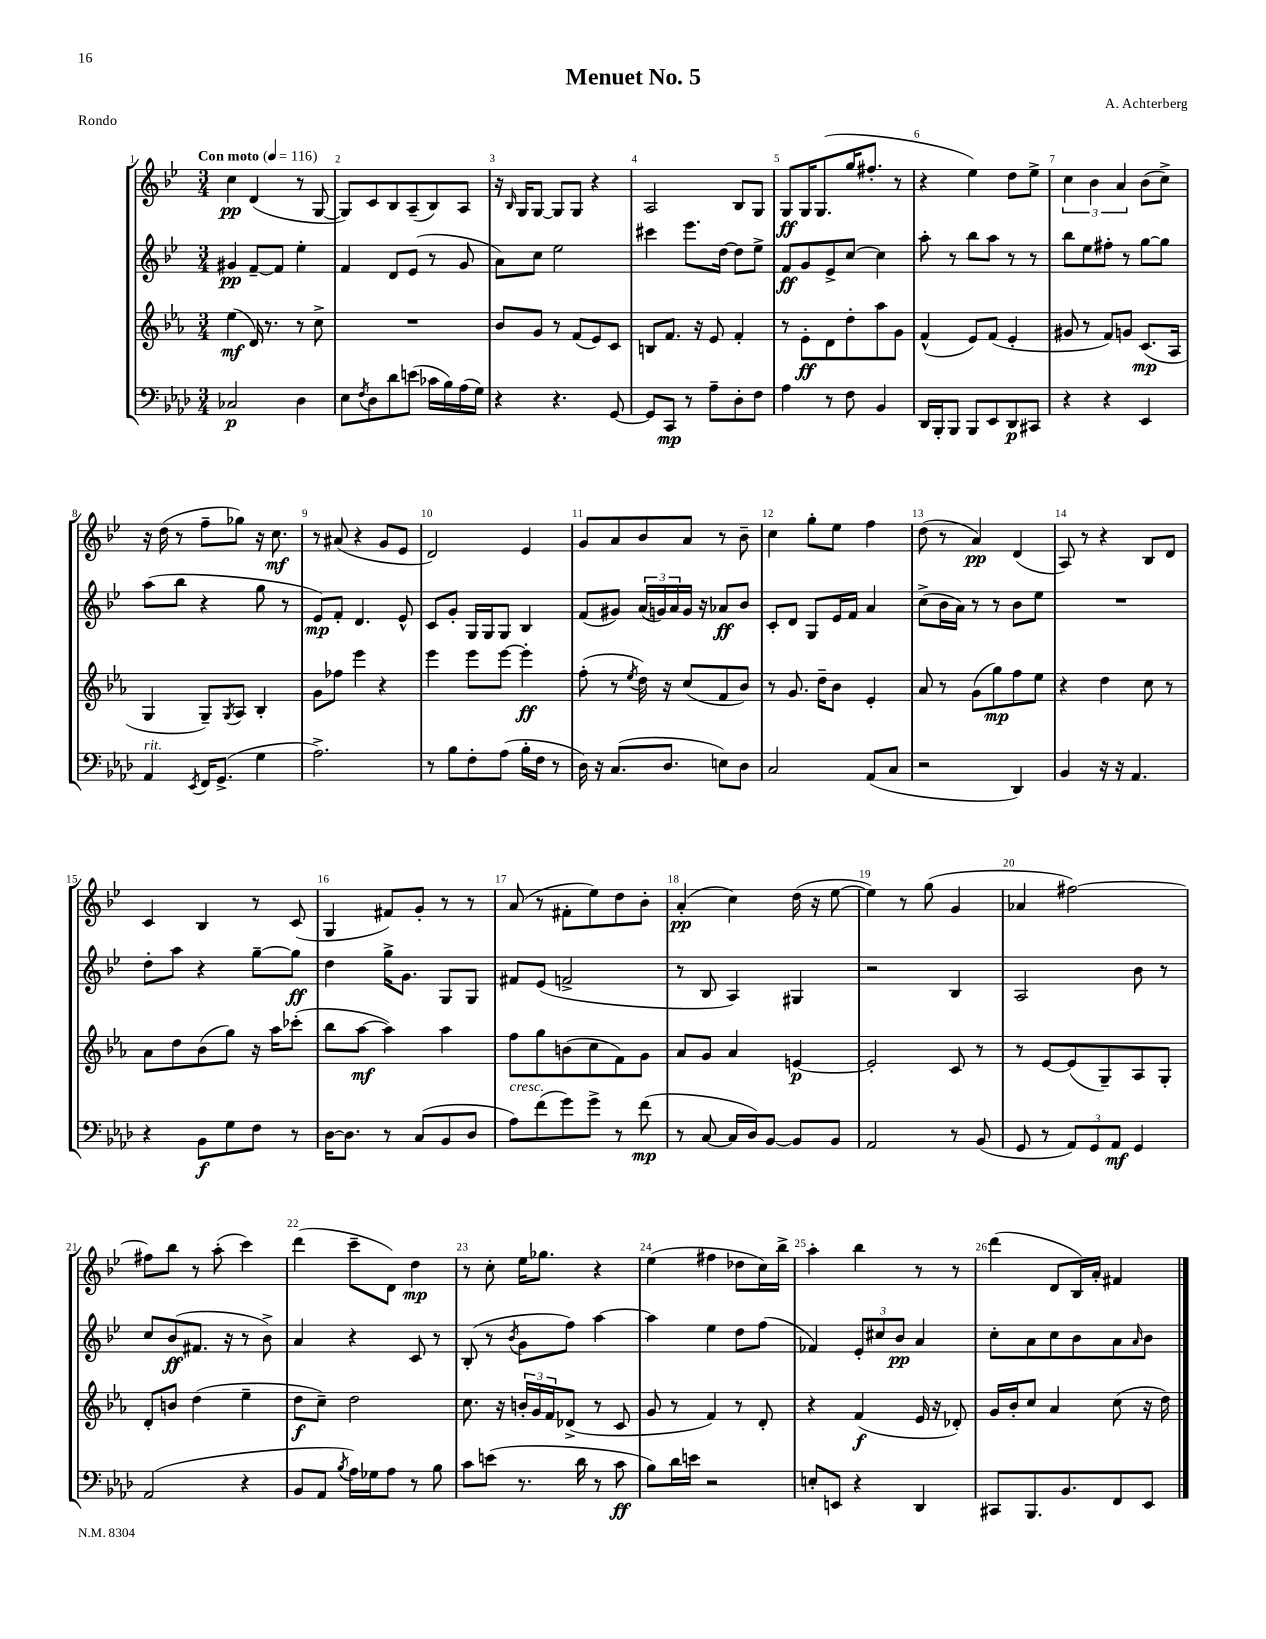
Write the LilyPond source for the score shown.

\header { title = "Menuet No. 5" composer = "A. Achterberg" piece = "Rondo" }
<<
\new StaffGroup <<
\new Staff = "s0" {
    \clef treble \key bes \major \numericTimeSignature \time 3/4 \tempo "Con moto" 4 = 116
    c''4\pp d'4( r8 g8~ |
    g8) c'8 bes8 a8--( bes8) a8 |
    r16 \grace { bes16 } g16 g8~ g8 g8 r4 |
    a2 bes8 g8 |
    g8\ff g16 g8.( g''16 fis''8.-. r8 |
    r4 ees''4) d''8 ees''8-> |
    \tuplet 3/2 { c''4 bes'4 a'4 } bes'8( c''8->) |
    r16 d''16( r8 f''8-- ges''8) r16 c''8.\mf |
    r8 ais'8( r4 g'8 ees'8 |
    d'2) ees'4 |
    g'8 a'8 bes'8 a'8 r8 bes'8-- |
    c''4 g''8-. ees''8 f''4 |
    d''8( r8 a'4\pp) d'4( |
    a8) r8 r4 bes8 d'8 |
    c'4 bes4 r8 c'8( |
    g4 fis'8) g'8-. r8 r8 |
    a'8( r8 fis'8-. ees''8) d''8 bes'8-. |
    a'4-.\pp( c''4) d''16( r16 ees''8~ |
    ees''4) r8 g''8( g'4 |
    aes'4 fis''2~) |
    fis''8 bes''8 r8 a''8-.( c'''4) |
    d'''4( c'''8-- d'8) d''4\mp |
    r8 c''8-. ees''16 ges''8. r4 |
    ees''4( fis''4 des''8 c''16) bes''16-> |
    a''4-. bes''4 r8 r8 |
    d'''4( d'8 bes16) a'16-. fis'4 \bar "|." |
}
\new Staff = "s1" {
    \clef treble \key bes \major \numericTimeSignature \time 3/4
    gis'4\pp f'8~-- f'8 ees''4-. |
    f'4 d'8 ees'8( r8 g'8 |
    a'8) c''8 ees''2 |
    cis'''4 ees'''8. d''16~ d''8 ees''8-> |
    f'8\ff g'8 ees'8-> c''8~ c''4 |
    a''8-. r8 bes''8 a''8 r8 r8 |
    bes''8 ees''8 fis''8-. r8 g''8~ g''8 |
    a''8( bes''8 r4 g''8 r8 |
    ees'8\mp) f'8-. d'4. ees'8-^ |
    c'8 g'8-. g16 g16 g8 bes4 |
    f'8( gis'8) \tuplet 3/2 { a'16( g'16) a'16 } g'16 r16 aes'8\ff bes'8 |
    c'8-. d'8 g8 ees'16 f'16 a'4 |
    c''8->( bes'16 a'16) r8 r8 bes'8 ees''8 |
    R2. |
    d''8-. a''8 r4 g''8~-- g''8\ff |
    d''4 g''16-> g'8. g8 g8 |
    fis'8 ees'8( f'2-> |
    r8 bes8 a4) gis4 |
    r2 bes4 |
    a2 bes'8 r8 |
    c''8 bes'8\ff( fis'8. r16 r8 bes'8->) |
    a'4 r4 c'8 r8 |
    bes8-.( r8 \acciaccatura { bes'8 } g'8 f''8) a''4~ |
    a''4 ees''4 d''8 f''8( |
    fes'4) \tuplet 3/2 { ees'8-. cis''8 bes'8\pp } a'4 |
    c''8-. a'8 c''8 bes'8 a'8 \grace { a'16 } bes'8 \bar "|." |
}
\new Staff = "s2" {
    \clef treble \key ees \major \numericTimeSignature \time 3/4
    ees''4\mf( d'16) r8. r8 c''8-> |
    R2. |
    bes'8 g'8 r8 f'8( ees'8) c'8 |
    b8 f'8. r16 ees'8 f'4-. |
    r8 ees'8-.\ff d'8 d''8-. aes''8 g'8 |
    f'4-^( ees'8) f'8( ees'4-. |
    gis'8 r8 f'8) g'8 c'8.\mp( aes16 |
    g4 g8--) \acciaccatura { g8 } aes8 bes4-. |
    g'8 fes''8 ees'''4 r4 |
    ees'''4 ees'''8 ees'''8~ ees'''4-.\ff |
    f''8-.( r8 \acciaccatura { ees''8 } d''16) r16 c''8( f'8 bes'8) |
    r8 g'8. d''16-- bes'8 ees'4-. |
    aes'8 r8 g'8( g''8\mp) f''8 ees''8 |
    r4 d''4 c''8 r8 |
    aes'8 d''8 bes'8( g''8) r16 aes''16 ces'''8-.( |
    bes''8 aes''8~\mf aes''4) aes''4 |
    f''8 g''8 b'8( c''8 f'8) g'8 |
    aes'8 g'8 aes'4 e'4~\p |
    e'2-. c'8 r8 |
    r8 ees'8~ ees'8( g8--) aes8 g8-. |
    d'8-. b'8 d''4( ees''4-- |
    d''8\f c''8--) d''2 |
    c''8. r16 \tuplet 3/2 { b'16-. g'16 f'16 } des'8->( r8 c'8 |
    g'8 r8 f'4) r8 d'8-. |
    r4 f'4\f( ees'16 r16 des'8-.) |
    g'16 bes'16-. c''8 aes'4 c''8( r16 d''16) \bar "|." |
}
\new Staff = "s3" {
    \clef bass \key aes \major \numericTimeSignature \time 3/4
    ces2\p des4 |
    ees8 \acciaccatura { f8 } des8 des'8 e'8( ces'16 bes16) aes16( g16) |
    r4 r4. g,8~ |
    g,8 c,8\mp r8 aes8-- des8-. f8 |
    aes4 r8 f8 bes,4 |
    des,16 bes,,16-. bes,,8 bes,,8 ees,8 des,8\p cis,8 |
    r4 r4 ees,4 |
    aes,4^\markup { \italic "rit." } \acciaccatura { ees,8 } f,16 g,8.->( g4 |
    aes2.->) |
    r8 bes8 f8-. aes8( bes16-. f16 r8 |
    des16) r16 c8.( des8. e8) des8 |
    c2 aes,8( c8 |
    r2 des,4) |
    bes,4 r16 r16 aes,4. |
    r4 bes,8\f g8 f8 r8 |
    des16~ des8. r8 c8( bes,8 des8 |
    aes8^\markup { \italic "cresc." }) f'8( g'8) g'8-> r8 f'8\mp( |
    r8 c8~ c16 des16) bes,8~ bes,8 bes,8 |
    aes,2 r8 bes,8( |
    g,8 r8 \tuplet 3/2 { aes,8) g,8 aes,8\mf } g,4 |
    aes,2( r4 |
    bes,8 aes,8 \acciaccatura { bes8 } aes16) ges16 aes8 r8 bes8 |
    c'8 e'8( r8. des'16 r8 c'8\ff |
    bes8) des'16 e'16 r2 |
    e8-. e,8 r4 des,4 |
    cis,8 bes,,8. bes,8. f,8 ees,8 \bar "|." |
}
>>
>>
\layout { \context { \Score \override BarNumber.break-visibility = ##(#f #t #t) barNumberVisibility = #all-bar-numbers-visible } }
